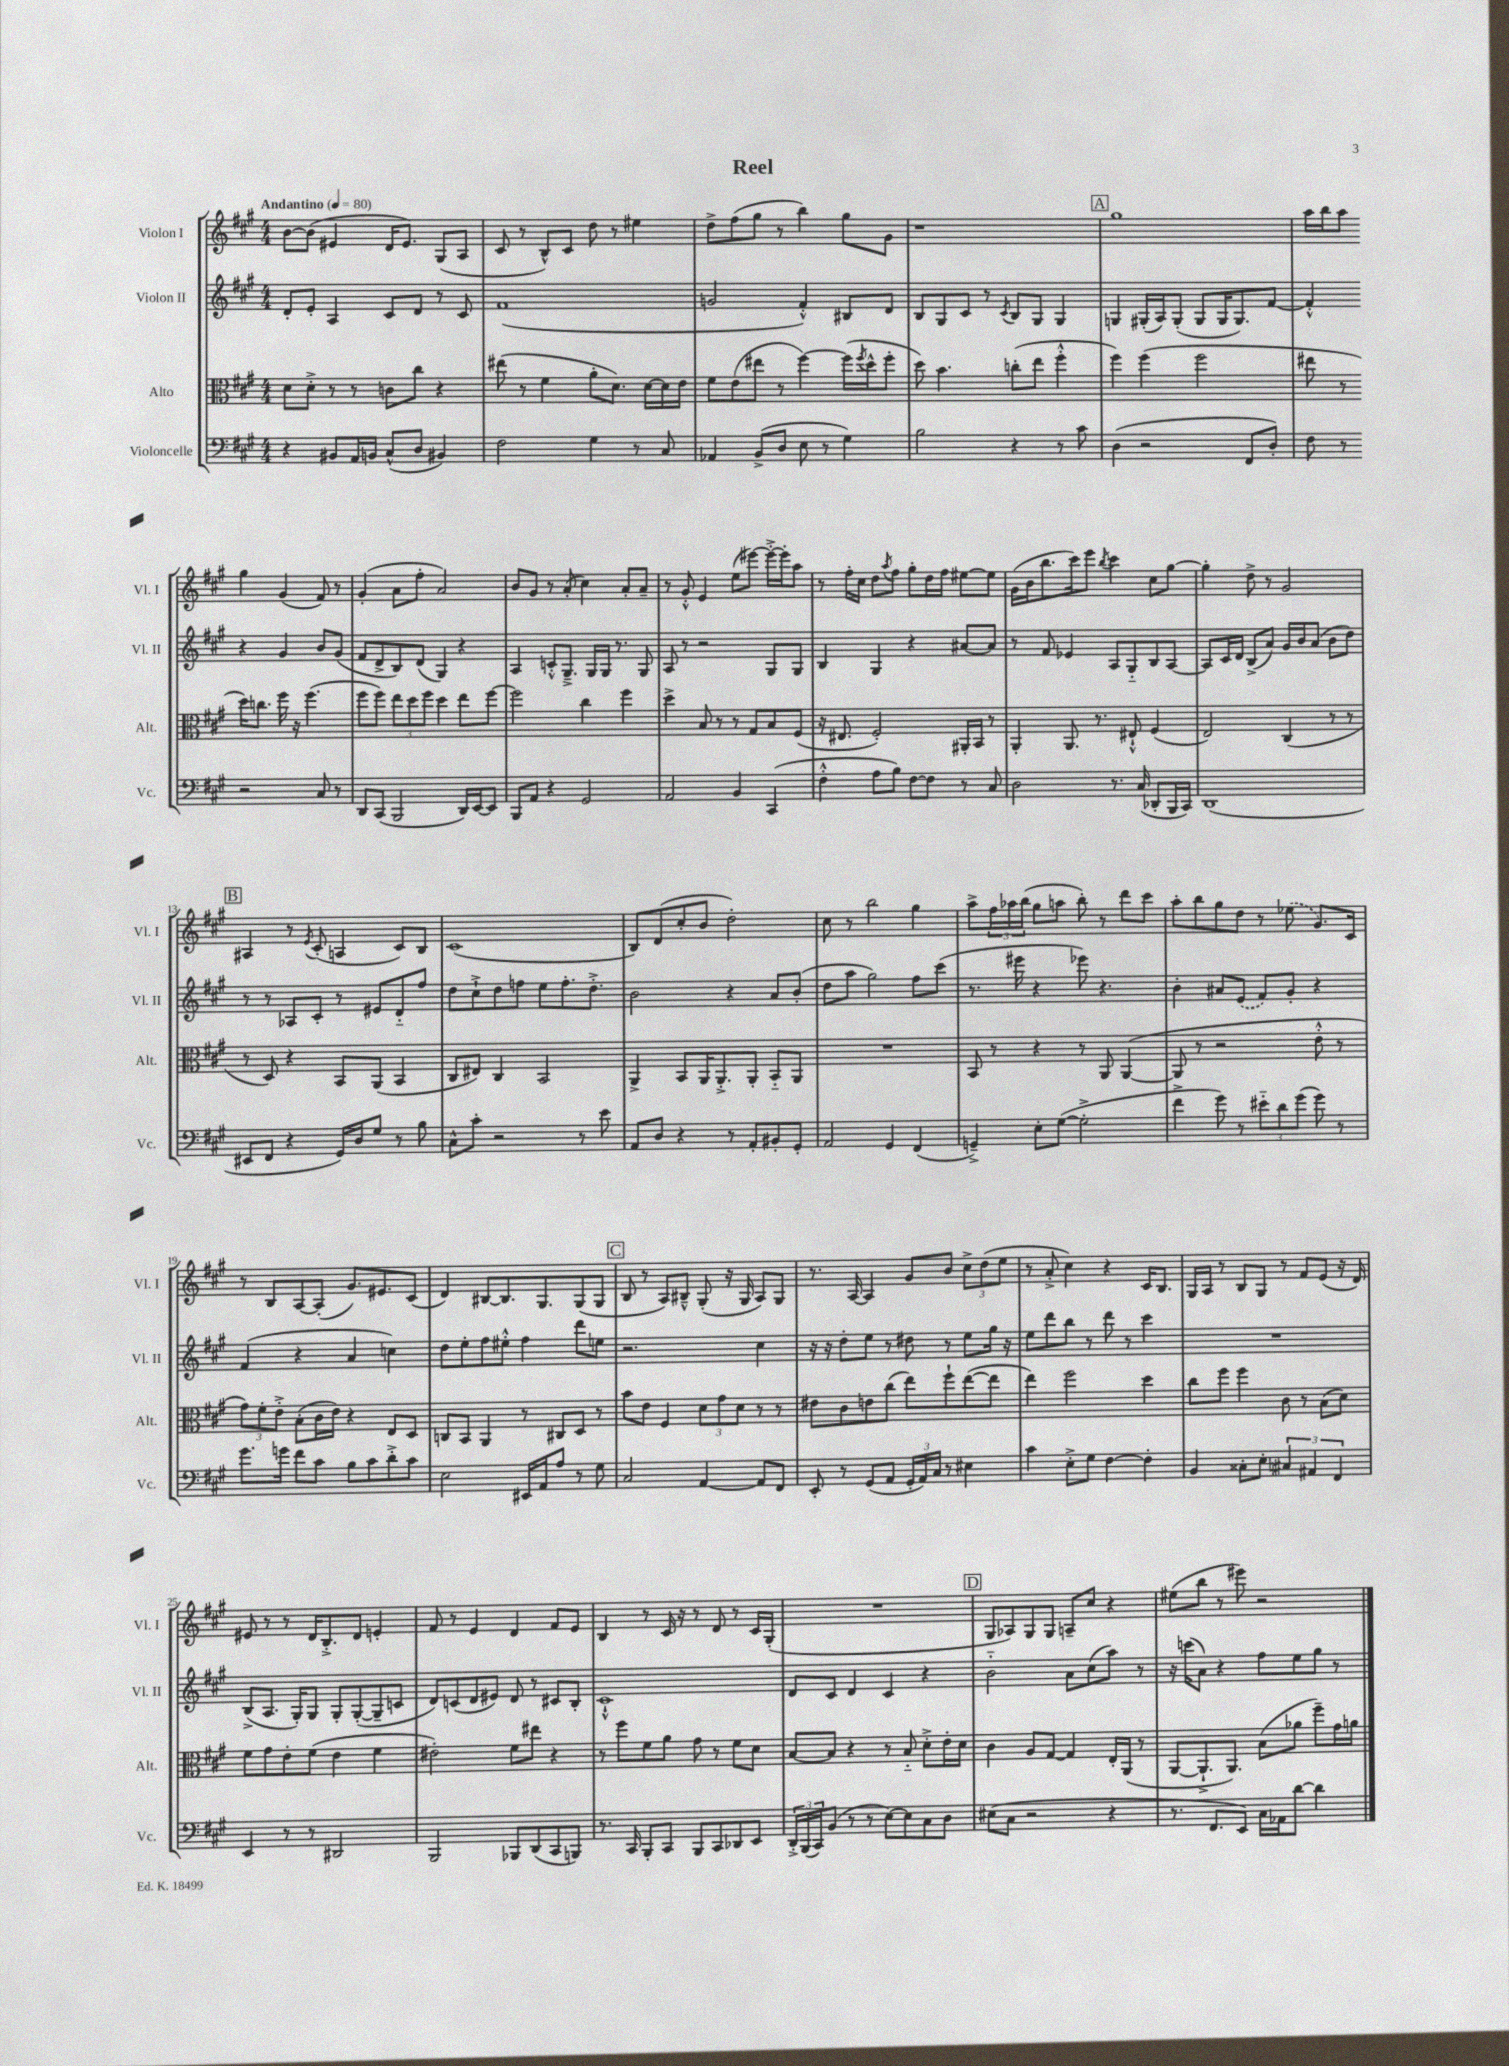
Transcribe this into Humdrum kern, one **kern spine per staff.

**kern	**kern	**kern	**kern
*part4	*part3	*part2	*part1
*staff4	*staff3	*staff2	*staff1
*I"Violoncelle	*I"Alto	*I"Violon II	*I"Violon I
*I'Vc.	*I'Alt.	*I'Vl. II	*I'Vl. I
*clefF4	*clefC3	*clefG2	*clefG2
*k[f#c#g#]	*k[f#c#g#]	*k[f#c#g#]	*k[f#c#g#]
*M4/4	*M4/4	*M4/4	*M4/4
*MM80	*MM80	*MM80	*MM80
=1	=1	=1	=1
!	!	!	!LO:TX:a:B:t=Andantino
4r	8d\L	8d'/L	[8b\L
.	8d'^\J	8e'/J	(8b\J]
8BB#X/L	8r	4A/	4e#X/
16AA/L	8r	.	.
16BBn/JJ	.	.	.
(8C#^^/L	8cn\L	8c#/L	16d/KL
.	.	.	8.e#/J)
8D/J	8cc#\J	8d/J	.
4BB#X/)	4r	8r	(8G#/L
.	.	8c#/	8A/J
=2	=2	=2	=2
2F#\	(8ee#X\	(1f#	8c#/
.	8r	.	8r
.	4f#\	.	8B^^/L)
.	.	.	8c#/J
4G#\	8a'\L	.	8dd\
.	8.d\J)	.	8r
8r	.	.	4ee#X\
.	[16d\LL	.	.
8C#/	16d\]	.	.
.	16e\JJ	.	.
=3	=3	=3	=3
4AA-X/	8f#\L	2gn/	8dd^\L
.	(8e\	.	(8ff#\
(8BB^/L	8ee#X\J	.	8gg#\J
8D/J	8r	.	8r
8E\	[4ff#\)	4f#'^^/)	4bb\)
8r	.	.	.
4G#\)	(16ff#\LL]	8B#X/L	8gg#\L
.	8qff#/	.	.
.	16dd^^\J	.	.
.	8ff#'\J	8d/J	8g#\J
=4	=4	=4	=4
2B\	8dd\)	8B/L	1r
.	4.b\	8G#/	.
.	.	8c#/J	.
.	.	8r	.
.	.	8qc#/	.
4r	(8ccn'\L	8B/L	.
.	8ee\J	8G#/J	.
8r	4ff#'^^\	4G#/	.
8c#\	.	.	.
!!LO:REH:place=s1:t=A
=5	=5	=5	=5
(4D\	4ff#\)	4Gn/	1gg#
2r	(4ff#\	(16G#X'/LL	.
.	.	16A/J)	.
.	.	(8G#'/J	.
.	2ff#\	8G#/L	.
.	.	16G#/K	.
.	.	8.G#/)	.
8FF#/L	.	.	.
8D'/J)	.	[8f#/J	.
=6	=6	=6	=6
8F#\	8ee#X\	4f#'^^/]	16aa\LL
.	.	.	16bb\J
8r	8r	.	8aa\J
2r	16dd\KL)	4r	4gg#\
.	8.ccn\J	.	.
.	16ff#\	4g#/	(4g#/
.	16r	.	.
.	(4.ff#\	.	.
8C#/	.	8b/L	8f#/)
8r	.	(8g#/J	8r
!!LO:LB:g=z
=7	=7	=7	=7
8DD/L	8ff#\L	8f#/L	(4g#'/
(8CC#/J	8ff#\J)	8d^/	.
2BBB/	12ee\L	8B/)	8a\L
.	12dd\	.	.
.	.	(8d/J	8ff#'\J
.	12ff#\J	.	.
.	4dd\	4G#/)	2a/)
16DD/LL)	8ee\L	4r	.
[16EE/J	.	.	.
8EE/J]	[8ff#\J	.	.
=8	=8	=8	=8
8BBB/L	2ff#\]	4A/	8b/L
8AA/J	.	.	8g#/J
4r	.	8cn'^^/L	8r
.	.	8.G#~^/J	(8a'/
2GG#/	4cc#\	.	4cc#\)
.	.	16G#/LL	.
.	.	16G#/JJ	.
.	.	8.r	.
.	4ff#\	.	8a'/L
.	.	8G#/	8a~/J
=9	=9	=9	=9
2AA/	4dd^\	8A/	8r
.	.	8r	8g#'^^/
.	8B/	2r	4e/
.	8r	.	.
4BB/	8r	.	(8ee\L
.	8G#/L	.	[8eee#X\J)
(4CC#/	8B/	8G#/L	16eee#'^\LL_
.	.	.	16eee#'\J]
.	(8F#/J	8G#/J	8aa\J
=10	=10	=10	=10
4F#'^^\	16r	4B/	8r
.	8.E#X/	.	.
.	.	.	16ff#'\LL
.	.	.	16cc#\JJ
8A\L	2F#'/)	4G#/	8dd\L
.	.	.	8qaa/
8B\J)	.	.	8ff#\J
[8F#\L	.	4r	8gg#'\L
8F#\J]	.	.	16dd\L
.	.	.	16ff#\JJ
8r	16AA#X'/LL	[8a#X/L	[8ee#X\L
.	16BB/JJ	.	.
8C#/	8r	8a#/J]	8ee#\J]
=11	=11	=11	=11
2D\	4AA'/	8r	(16g#\LL
.	.	.	16b\J
.	.	8f#/	8.bb\
.	8.AA/	4e-X/	.
.	.	.	16ccc#\k)
.	.	.	8eee\J
.	8.r	.	.
.	.	.	8qbb/
8.r	.	8A/L	4ccc#\
.	8E#X`^^/	8G#/	.
(16C#/	.	.	.
8DD-X'/L	(4F#/	8B/	8cc#\L
16BBB/L	.	[8A/J	[8gg#\J
16CC#/JJ)	.	.	.
=12	=12	=12	=12
(1DD	2E/)	8A/L]	4gg#'\]
.	.	16c#/L	.
.	.	16d/JJ	.
.	.	(8B^/L	8dd^\
.	.	8a/J)	8r
.	(4C#/	16g#/LL	2g#/
.	.	16b/J	.
.	.	(8a/J	.
.	8r	8b\L	.
.	8r	8dd\J)	.
!!LO:LB:g=z
!!LO:REH:place=s1:t=B
=13	=13	=13	=13
8EE#X/L	8r	8r	4A#X/
8FF#/J	8D/)	8r	.
4r	4r	8A-X/L	8r
.	.	.	8qe/
.	.	8c#'/J	(8c#'/
16GG#/LL)	8BB/L	8r	4An/
16D/J	.	.	.
8G#/J	(8AA/J	8e#X/L	.
8r	4BB/	8d/	8c#/L)
8B\	.	8ff#/J	8B/J
=14	=14	=14	=14
8C#^^\L	8C#/L	8dd\L	(1c#
8c#'\J	8E#X/J)	8cc#`^\	.
2r	4C#/	8dd\	.
.	.	8ffn\J	.
.	2BB/	8ee\L	.
.	.	8.ff'\	.
8r	.	.	.
.	.	8.dd'^\J	.
8e\	.	.	.
=15	=15	=15	=15
8AA/L	4AA^/	2b\	8B/L)
8D/J	.	.	(8d/
4r	8BB/L	.	8cc#'/
.	16AA/K	.	8b/J
.	8.AA'^/	.	.
8r	.	4r	2dd'\)
8AA'/L	8AA'/J	.	.
8BB#X'/	8BB/L	8a/L	.
8GG#'/J	8AA/J	(8b'/J	.
=16	=16	=16	=16
2AA/	1r	8dd\L	8cc#\
.	.	8aa\J	8r
.	.	2gg#\)	2bb\
4GG#/	.	.	.
(4FF#/	.	8ff#\L	4gg#\
.	.	(8ccc#\J	.
=17	=17	=17	=17
4GGn~^/)	8BB/	8.r	8aa^\L
.	8r	.	24ff#\L
.	.	.	24aa-X\
.	.	16eee#X\	.
.	.	.	(24bb\JJ
8E'\L	4r	4r	8gg#\L
([8G#\J	.	.	8aan\J
2G#'^\]	8r	8eee-X\)	8bb'\)
.	8AA/	4.r	8r
.	([4AA/	.	8ddd\L
.	.	.	8ccc#\J
=18	=18	=18	=18
4f#^\	8AA/]	4b'\	8aa'\L
.	8r	.	8bb\
8g#\)	2r	8a#X/L	8gg#\
8r	.	(8e/J	8dd\J
12e#X\L	.	8f#/L)	8r
12d\	.	.	.
.	.	8g#'/J	(8ee-X\
(12g#\J	.	.	.
8g#\)	8e'^^\	4r	8.g#/L)
8r	8r	.	.
.	.	.	16c#/Jk
!!LO:LB:g=z
=19	=19	=19	=19
8.g#\L	12g#\L)	(4f#/	8r
.	12f#'\	.	.
.	.	.	8B/L
.	12e'^\J	.	.
16gn\Jk	.	.	.
8f#\L	(8B'\L	4r	[8A/
8c#\J	16c#\L	.	(8A'/J]
.	16e\JJ)	.	.
8B\L	4r	4a/	8.g#/L)
8c#\	.	.	.
.	.	.	8.e#X/
8d'^\	8E/L	4ccn\)	.
8c#\J	8D/J	.	(8c#/J
=20	=20	=20	=20
2E\	8Cn/L	8dd\L	4d/)
.	8BB/J	8ee'\	.
.	4AA/	8ff#\	[8B#X/L
.	.	8ee#X'^^\J	8.B#/]
16EE#X/LL	8r	4ff#\	.
16AA/J	.	.	8.G#/
8A/J	8C#X/L	.	.
8r	8D/J	8ddd\L	(8G#/
8G#\	8r	8een\J	8G#/J
!!LO:REH:place=s1:t=C
=21	=21	=21	=21
2C#/	8b\L	2.r	8B/
.	8e\J	.	8r
.	4F#/	.	8A/L)
.	.	.	8B#X~^^/J
[4AA/	12d\L	.	(8G#'/
.	12g#\	.	.
.	.	.	16r
.	12d\J	.	.
.	.	.	16G#/
8AA/L]	8r	4cc#\	8A/L)
8FF#/J	8r	.	8G#/J
=22	=22	=22	=22
8EE'/	8e#X\L	16r	8.r
.	.	16r	.
8r	8c#\	8dd'\L	.
.	.	.	[16A/
(8GG#/L	8en\	8ee\J	4A/]
8AA/J	(8cc#\J	8r	.
24GG#'/LL	8ee\L)	8dd#X\	8g#/L
24AA/)	.	.	.
24C#/JJ	.	.	.
8r	8ff#`\	8r	8b/J
4E#X\	([8ee\	8ee\L	12cc#^\L
.	.	.	(12dd\
.	8ee\J]	16gg#\Jk	.
.	.	.	12ee\J
.	.	16r	.
=23	=23	=23	=23
4c#\	4ee\)	8ee\L	8r
.	.	8ddd\	8a'^/
8E'^\L	2ff#\	8bb\J	4cc#\)
8G#\J	.	8r	.
[4F#\	.	8ddd\	4r
.	.	8r	.
4F#'\]	4dd\	4ccc#\	16c#/KL
.	.	.	8.B/J
=24	=24	=24	=24
4BB/	8cc#\L	1r	16G#/LL
.	.	.	16A/JJ
.	8ff#\J	.	8r
8C##X'\L	4ff#\	.	8B/L
8E'\J	.	.	8G#/J
6C#X/	8c#\	.	8r
.	8r	.	8f#/L
6AA#X/	.	.	.
.	(8B\L	.	(8e/J
6FF#/	.	.	.
.	8d\J)	.	16r
.	.	.	16d/)
!!LO:LB:g=z
=25	=25	=25	=25
4EE/	8f#\L	(8B^/L	8e#X/
.	8g#\	8.A/J	8r
8r	8e'\	.	8r
.	.	16G#'/KL)	.
8r	(8f#\J	8G#/J	16d/KL
.	.	.	8.B'^/
2DD#X/	4e\	8G#'/L	.
.	.	([8G#'/	8d/J
.	4f#\	8G#~/]	4en'/
.	.	8cn/J	.
=26	=26	=26	=26
2BBB/	2e#X'\)	8d/L)	8f#/
.	.	(8cn/	8r
.	.	8d/	4e/
.	.	8e#X/J)	.
8BBB-X/L	8f#\L	8d/	4d/
(8DD/	8ee#X\J	8r	.
8CC#/	4r	8c#X/L	8f#/L
8BBBn/J)	.	8B'/J	8e/J
=27	=27	=27	=27
8.r	8r	1c#`^^	4B/
.	8ff#\L	.	.
16CC#/	.	.	.
8BBB'/L	8f#\	.	8r
8CC#/J	8a\J	.	16c#/
.	.	.	16r
8BBB/L	8g#\	.	8r
8CC#/	8r	.	8d/
8DD-X/	8f#\L	.	8r
8EE/J	8d\J	.	16c#/LL
.	.	.	(16G#'/JJ
=28	=28	=28	=28
24DD'^/LL	[8B/L	8d/L	1r
(24BBB/	.	.	.
24CC#/J)	.	.	.
(8BB/J	8B/J]	8c#/J	.
8r	4r	4d/	.
8r	.	.	.
[8E\L)	8r	4c#/	.
8E\]	8B/	.	.
8C#\	8d'^\L	4r	.
8D\J	16e'\L	.	.
.	16d\JJ	.	.
!!LO:REH:place=s1:t=D
=29	=29	=29	=29
(8E#X\L	4c#\	2b\	8G#/L
8C#\J	.	.	8A-X/)
2r	8A/L	.	8G#/
.	[8G#/J	.	8G#/J
.	4G#/]	8a\L	8An~/L
.	.	(8cc#\	8cc#/J
4r	16E'/LL	8aa\J)	4r
.	(16AA/JJ	.	.
.	8r	8r	.
=30	=30	=30	=30
8.r	[8AA/L	16r	(8ee#X\L
.	.	(16cccn\KL	.
.	8.AA`^/]	8a\J)	8bb\J
8.FF#/L	.	.	.
.	.	4r	8r
.	8.AA/J)	.	.
8EE/J)	.	.	8eee#X\)
16C#\LL	(8B\L	8ff#\L	2r
16AA-X\J	.	.	.
[8d\J	8a-X\J	8ee\	.
4d\]	8ff#~\L)	8gg#\J	.
.	16g#\L	8r	.
.	16an\JJ	.	.
==	==	==	==
*-	*-	*-	*-
